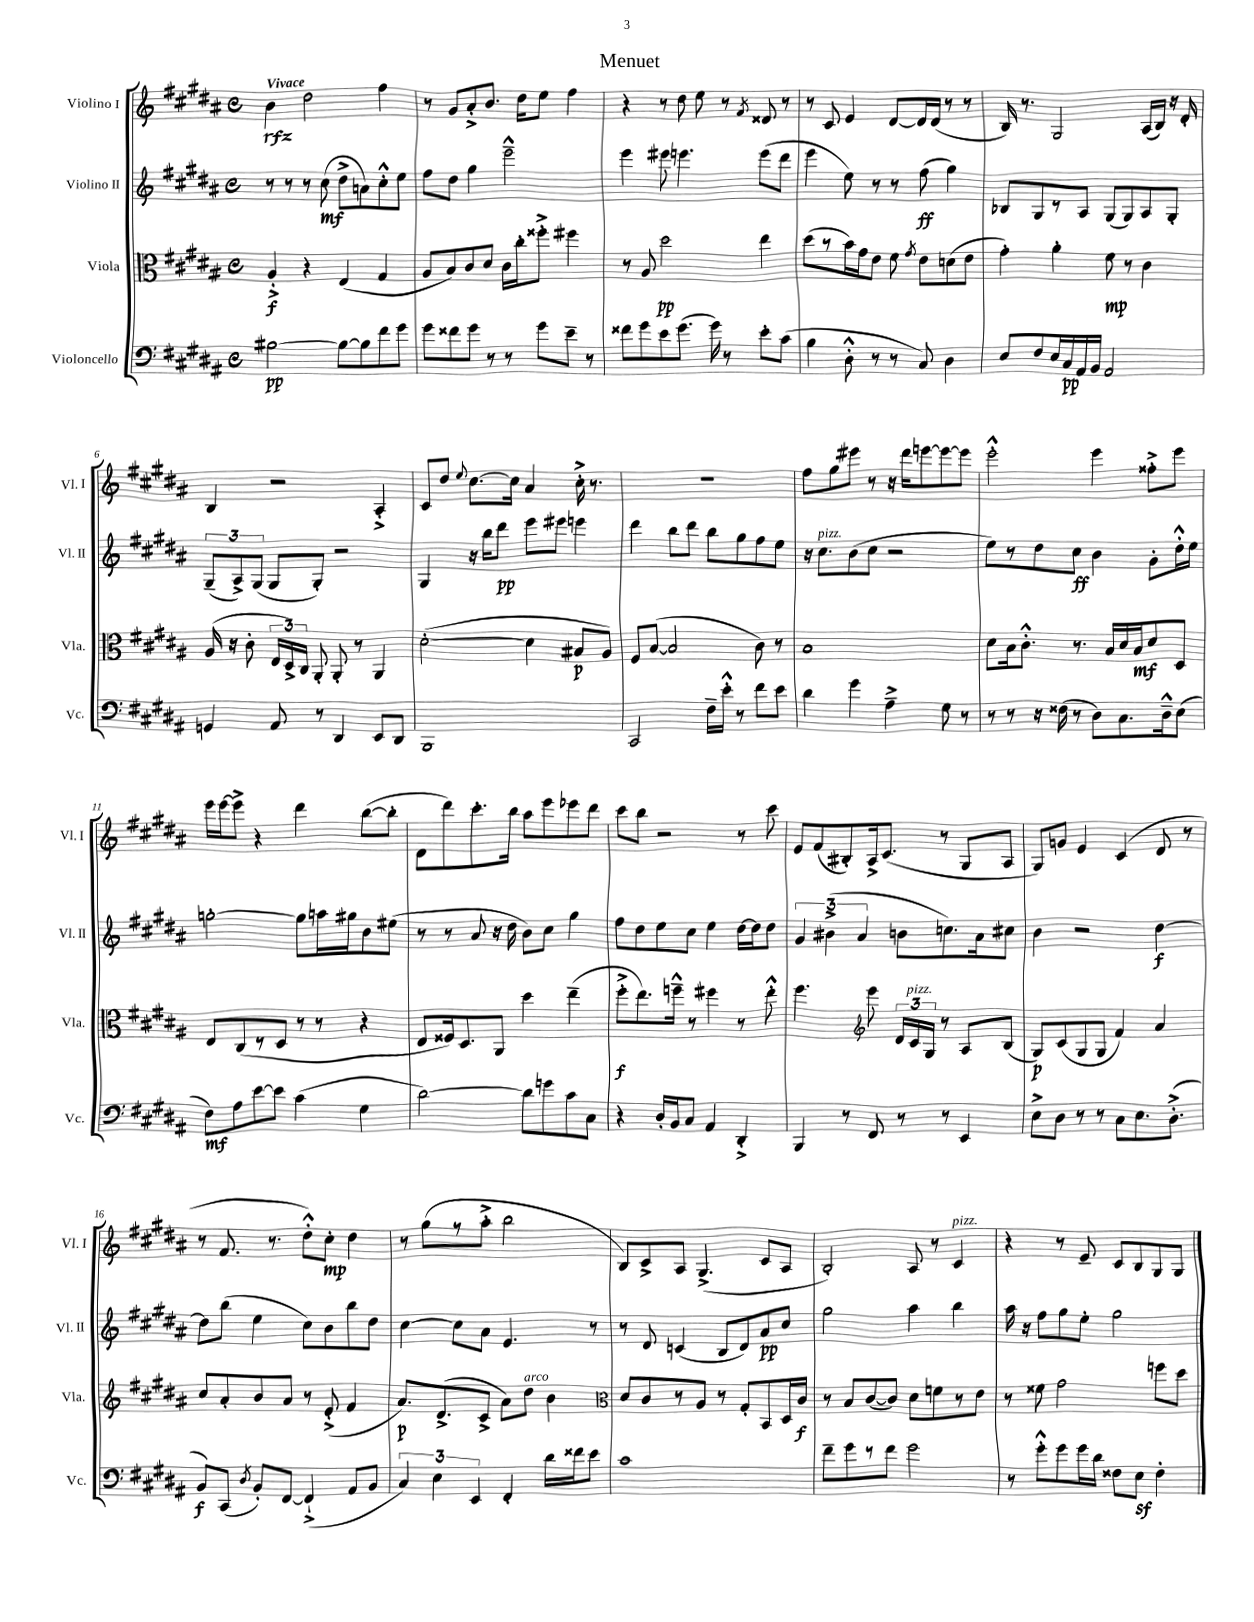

**kern	**kern	**kern	**kern
*staff4	*staff3	*staff2	*staff1
*clefF4	*clefC3	*clefG2	*clefG2
*k[f#c#g#d#a#]	*k[f#c#g#d#a#]	*k[f#c#g#d#a#]	*k[f#c#g#d#a#]
*M4/4	*M4/4	*M4/4	*M4/4
*met(c)	*met(c)	*met(c)	*met(c)
[2B#\	4A#'^/	8r	4b\
.	.	8r	.
.	4r	8r	2dd#\
.	.	(8cc#\	.
8B#\_L	(4E/	8dd#^\L	.
8B#\]	.	8a\)	.
8f#\	4G#/	8cc#'^^\	4ff#\
8g#\J	.	8ee\J	.
=	=	=	=
8g#\L	8A#/L	8ff#\L	8r
8f##\	8B/)	8dd#\J	8g#/L
8g#\J	8c#/	4gg#\	8a#'^/
8r	8d#/J	.	8.b/J
8r	16c#\LL	2eee~^^\	.
.	16cc#'\J	.	16dd#\LK
8g#\L	8ff##'^\J	.	8ee\J
8e~\J	4ff#\	.	4ff#\
8r	.	.	.
=	=	=	=
8f##\L	8r	4eee\	4r
8g#\	8A#/	.	.
8e\	2dd#\	8eee#\	8r
(8.g#\J	.	4.eee\	8dd#\
.	.	.	8ee\
16g#\)	.	.	.
8r	.	.	8r
.	.	.	8qf#/
8e'\L	4ee\	(8eee\L	8d##/
(8c#\J	.	8ddd#\J	8r
=	=	=	=
4B\	(8dd#\L	4eee\	8r
.	8r	.	8c#/
8D#'^^\	16b\L)	8ee\)	4e/
.	16g#\J	.	.
8r	8e\J	8r	.
8r	8f#\	8r	[8d#/L
.	8qg#/	.	.
8C#/)	8e\L	(8ff#\	16d#/]L
.	.	.	(16d#/JJ
4D#\	(8d\	4gg#\)	8r
.	8e\J	.	8r
=	=	=	=
8E/L	4g#'\)	8B-/L	16B/)
.	.	.	8.r
8F#/	.	8G#/	.
16E/L	4a#'\	8r	2G#/
16C#/	.	.	.
16AA#/	.	8A#/J	.
16BB/JJ	.	.	.
2AA#/	8f#\	(8G#/L	.
.	8r	8G#/)	.
.	4c#\	8A#/	(16A#/LL
.	.	.	16B/JJ)
.	.	8G#'/J	16r
.	.	.	16d#'/
=	=	=	=
4GG/	(16A#/	(12G#~/L	4B/
.	16r	.	.
.	.	12A#^/)	.
.	8c#'\	.	.
.	.	(12G#/J	.
8AA#/	24E/LL	8G#/L	2r
.	24D#^/)	.	.
.	24C#/JJ	.	.
8r	8AA#'/	8G#'/J)	.
4DD#/	8AA#'/	2r	.
.	8r	.	.
8EE/L	4AA#/	.	4A#'^/
8DD#/J	.	.	.
=	=	=	=
1BBB	([2d#'\	4G#/	8c#/L
.	.	.	8dd#/J
.	.	.	8qqee/
.	.	16r	[8.cc#\L
.	.	16bb\LK	.
.	.	8ddd#\J	.
.	.	.	16cc#\]Jk
.	4d#\]	8eee\L	4a#/
.	.	8eee#\J	.
.	8B#/L	4eee\	16cc#'^\
.	.	.	8.r
.	8A#/J)	.	.
=	=	=	=
2CC#/	8F#/L	4ddd#\	1r
.	([8B/J	.	.
.	2B/]	8bb\L	.
.	.	8ddd#\J	.
16F#~\LL	.	8bb\L	.
16e'^^\JJ	.	.	.
8r	.	8gg#\	.
8f#\L	8c#\)	8ff#\	.
8e\J	8r	8ee\J	.
=	=	=	=
4d#\	1B	16r	8ff#\L
.	.	8.cc#\L	.
.	.	.	8gg#\
4g#\	.	(8b\	8eee#\J
.	.	8cc#\J	8r
4A#~^\	.	2r	16r
.	.	.	16ddd#\LK
.	.	.	[8eee\
8G#\	.	.	8eee\_
8r	.	.	8eee\]J
=	=	=	=
8r	8d#\L	8ee\L)	2eee'^^\
8r	16B\k	8r	.
.	8.c#'^^\J	.	.
16r	.	8dd#\	.
(16F##\	.	.	.
8r	8.r	8cc#\J	.
8D#\L)	.	4b\	4eee\
.	16B/LL	.	.
8.C#\	16d#/	.	.
.	16B/J	.	.
.	8d#/	8g#'\L	8ff##'^\L
16D#~^^\k	.	.	.
(8E\J	8D#/J	16dd#'^^\L	8eee\J
.	.	16ee\JJ	.
=	=	=	=
8F#\L)	8E/L	[2gg'\	16eee\LL
.	.	.	[16eee\J
8A#\	(8C#/	.	8eee^\]J
[8e\	8r	.	4r
8e\]J	8D#/J	.	.
(4c#\	8r	8gg\]L	4ddd#\
.	8r	16aa\L	.
.	.	16gg#\J	.
4G#\	4r	8b\	([8bb\L
.	.	(8ee#\J	8bb'\]J
=	=	=	=
[2d#\)	8E/L	8r	8d#\L
.	16F##/k)	8r	8ddd#\)
.	8.D#/	.	.
.	.	8a#/	8.ccc#'\
.	8AA#/J	16r	.
.	.	16dd#\	16bb\Jk
8d#\]L	4dd#\	8b\L)	8aa#\L
8g\	.	8cc#\J	8eee\
8c#\	(4ee~\	4gg#\	8eee-\
8C#\J	.	.	8ddd#\J
=	=	=	=
4r	8ff#'^\L	8ff#\L	8ccc#\L
.	8.ee\)	8dd#\	8bb\J
16D#'/LL	.	8ee\	2r
16BB/J	16ff~^^\Jk	.	.
8C#/J	8r	8cc#\J	.
4AA#/	4ff#\	4ee\	.
4DD#'^/	8r	[16dd#\LL	8r
.	.	16dd#\]J	.
.	8ee'^^\	8dd#\J	8ccc#\
=	=	=	=
4BBB/	4.ff#\	6g#/	8e/L
.	.	.	(8f#/
.	.	(6b#^\	.
8r	.	.	8B#'/)
.	.	6a#/	.
*	*clefG2	*	*
8FF#/	8eee\	.	16A#^/k
.	.	.	(8.c#/J
8r	24d#/LL	8b\L	.
.	24c#/	.	.
.	24G#/JJ	.	.
8r	8r	8.cc\)	8r
4EE/	8A#/L	.	8G#/L
.	.	16a#\k	.
.	(8B/J	8cc#\J	8A#/J
=	=	=	=
8E^\L	8G#/L)	4b\	8G#/L)
8D#\J	(8c#/	.	8g/J
8r	8G#/	2r	4e/
8r	8G#/J	.	.
8C#\L	4f#/)	.	(4c#/
8.E\	.	.	.
.	4a#/	[4dd#\	8d#/
(8.D#'^\J	.	.	.
.	.	.	8r
=	=	=	=
8BB/L)	8cc#/L	8dd#\]L	8r
(8CC#/J	8a#'/	(8bb\J	8.f#/
8qD#/	.	.	.
8BB'/L)	8b/	4ee\	.
.	.	.	8.r
[8FF#/J	8a#/J	.	.
(4FF#`^/]	8r	8cc#\L)	8dd#'^^\L)
.	(8e'^/	8b\	8cc#'\J
8AA#/L	4f#/	8bb\	4dd#\
8BB/J	.	8dd#\J	.
=	=	=	=
6C#/)	8.a#/L)	[4cc#\	8r
.	.	.	(8gg#\L
6E\	.	.	.
.	(8.d#^/	.	.
.	.	8cc#\]L	8r
6EE/	.	.	.
.	8c#^/J	8a#\J	8aa#'^\J
4FF#'/	8a#\L)	4.e/	2bb\
.	8dd#\J	.	.
16d#\LL	4b\	.	.
16f##\J	.	.	.
8e\J	.	8r	.
=	=	=	=
*	*clefC3	*	*
1c#	8d#/L	8r	8B/L)
.	8c#/	8d#/	8c#^/
.	8r	(4c/	8A#/J
.	8A#/J	.	(4.G#^/
.	8r	8B/L	.
.	8G#'/L	8d#/)	.
.	8BB/	8a#/	8c#/L
.	16D#/L	8cc#/J	8A#/J
.	16c#/JJ	.	.
=	=	=	=
8f#~\L	8r	2gg#\	2B'/)
8g#\	8B/L	.	.
8r	([8c#/	.	.
8f#\J	8c#/]J)	.	.
2g#\	8d#\L	4aa#\	8A#/
.	8f\	.	8r
.	8r	4bb\	4c#/
.	8e\J	.	.
=	=	=	=
8r	8r	16aa#\	4r
.	.	16r	.
8g#'^^\L	8f##\	8ff#\L	.
8g#\	2g#\	8gg#\	8r
16g#\L	.	8ee'\J	8e~/
16d#\JJ	.	.	.
8F##\L	.	2gg#\	8c#/L
8E\J	.	.	8B/
4F##'\	8ff\L	.	8G#/
.	8dd#\J	.	8G#/J
==	==	==	==
*-	*-	*-	*-
